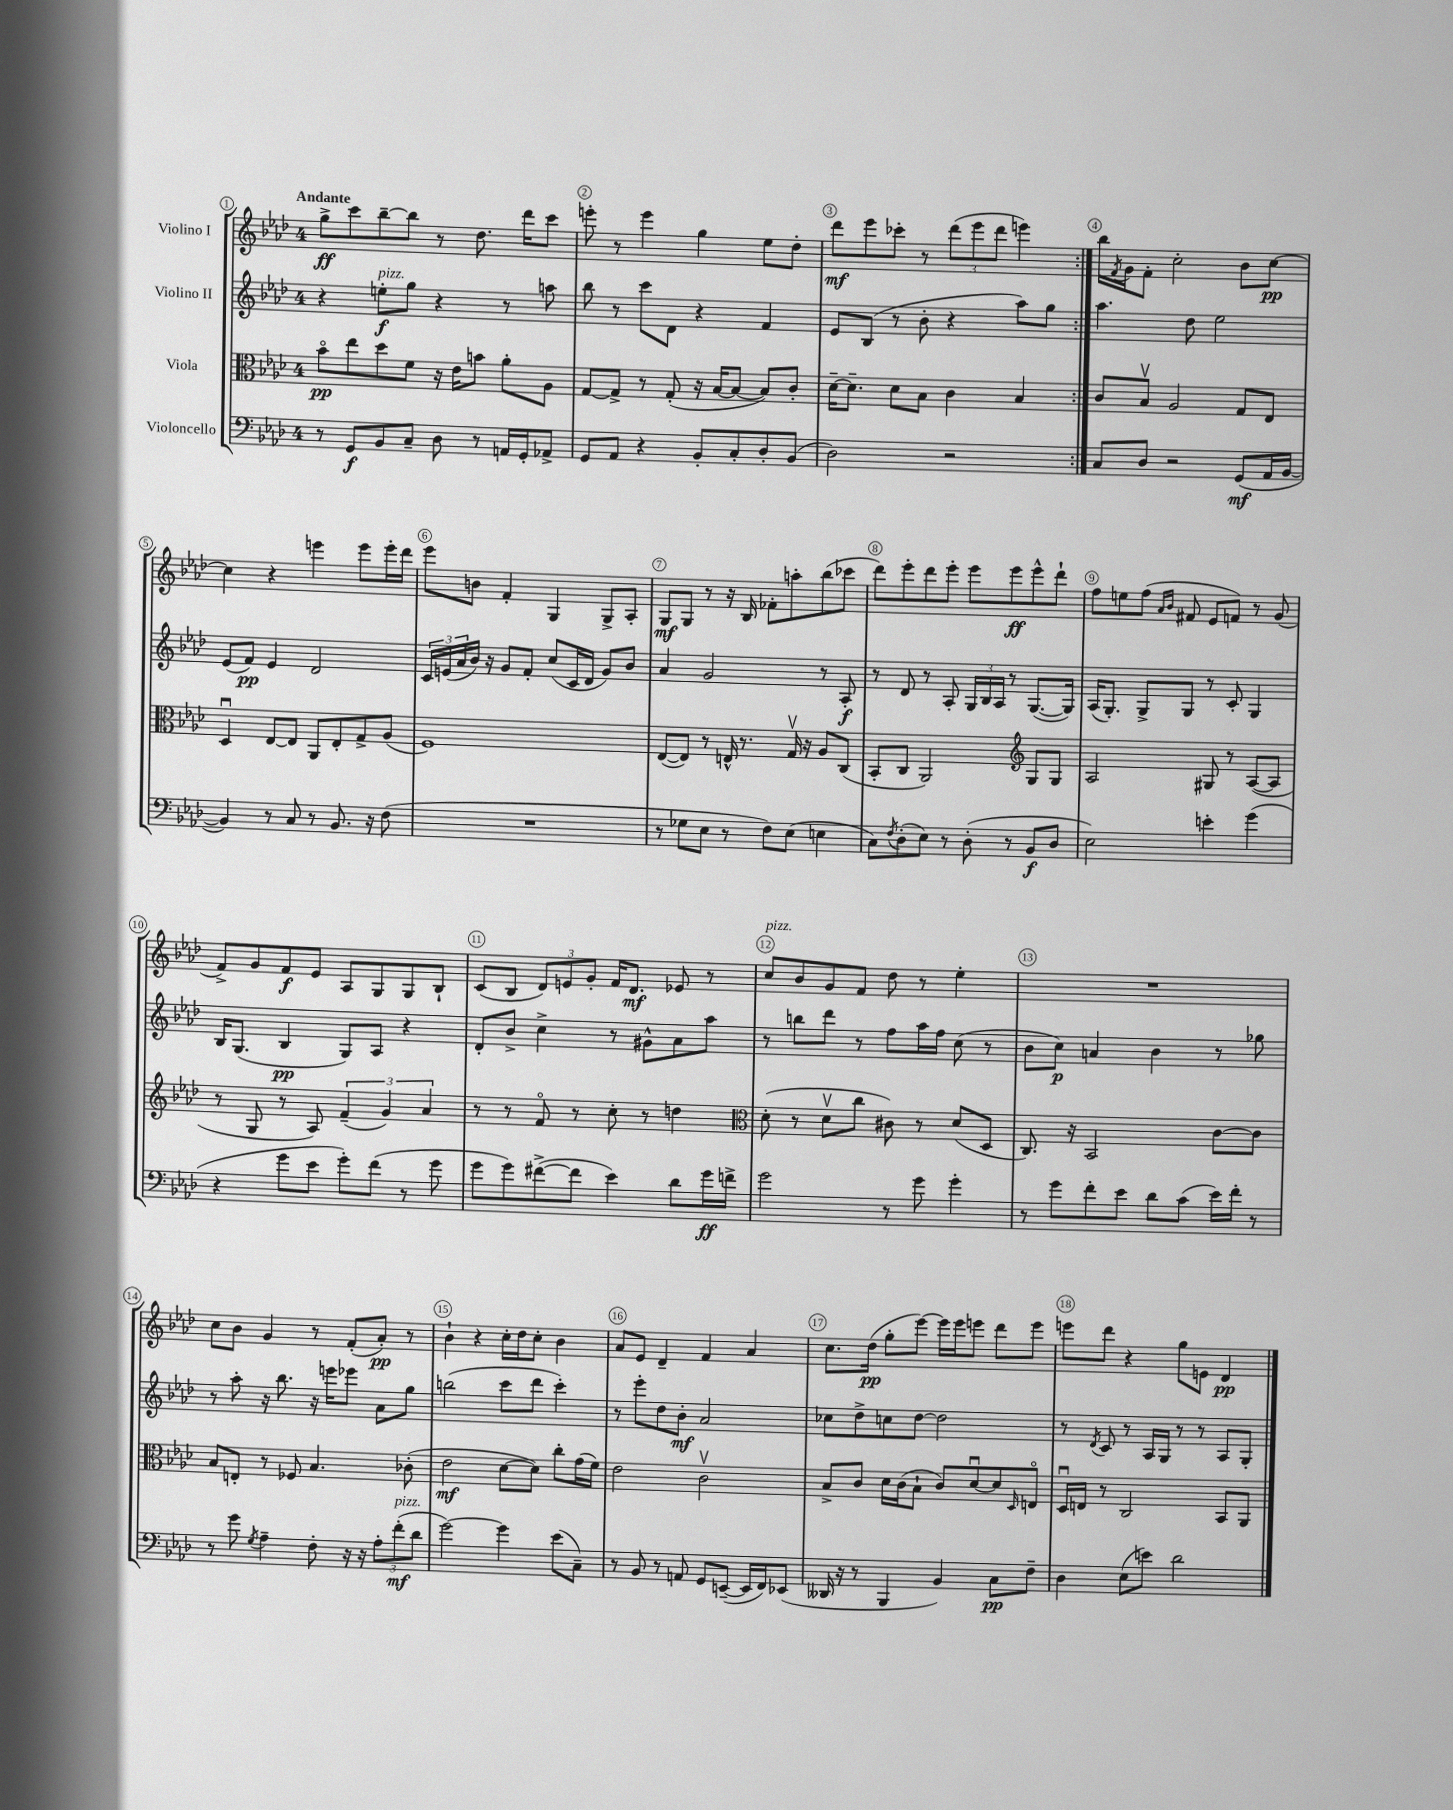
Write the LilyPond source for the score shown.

<<
\new StaffGroup <<
\new Staff = "s0" \with { instrumentName = "Violino I" } {
    \clef treble \key aes \major \once \override Staff.TimeSignature.style = #'single-digit \time 4/4 \tempo "Andante"
    \repeat volta 2 { g''8->\ff c'''8 bes''8~-- bes''8 r8 des''8. des'''16 c'''8 |
    e'''8-. r8 e'''4 g''4 ees''8 des''8-. |
    des'''8\mf ees'''8 ces'''8-. r8 \tuplet 3/2 { des'''8( ees'''8 des'''8 } e'''4) | }
    bes''16 \acciaccatura { f'8 } g'16 f'8-. c''2-. bes'8 c''8~\pp |
    c''4 r4 e'''4 e'''8 e'''16-. des'''16 |
    ees'''8 b'8 f'4-. g4 g8-> aes8-. |
    g8\mf g8 r8 r16 bes16 fes'8-. a''8-. bes''8( ces'''8 |
    des'''8) ees'''8-. des'''8 ees'''8-. ees'''8 ees'''8\ff ees'''8-^ des'''8-! |
    f''8 e''8 f''8( \grace { aes'16 bes'16 } fis'8 ees'8 f'8) r8 g'8( |
    f'8->) g'8 f'8\f ees'8 aes8 g8 g8 bes8-! |
    c'8( bes8 \tuplet 3/2 { des'8) e'8 g'8-. } f'16 des'8.\mf ees'8 r8 |
    c''8^\markup { \italic "pizz." } bes'8 g'8 f'8 des''8 r8 ees''4-. |
    R1 |
    c''8 bes'8 g'4 r8 f'8-.( aes'8-.\pp) r8 |
    bes'4-! r4 c''16-. des''16 c''8-. bes'4 |
    aes'8 ees'8 des'4-- f'4 aes'4 |
    c''8. des''16\pp( g''8-. ees'''8~) ees'''16 ees'''16 e'''8 des'''8 e'''8 |
    e'''8 des'''8 r4 g''8 e'8 des'4\pp \bar "|." |
}
\new Staff = "s1" \with { instrumentName = "Violino II" } {
    \clef treble \key aes \major \once \override Staff.TimeSignature.style = #'single-digit \time 4/4
    \repeat volta 2 { r4 e''8-.\f^\markup { \italic "pizz." } g''8 r4 r8 a''8 |
    bes''8 r8 c'''8 des'8 r4 f'4 |
    ees'8 bes8( r8 bes'8-. r4 aes''8) g''8 | }
    aes''4. des''8 ees''2 |
    ees'8( f'8\pp) ees'4 des'2 |
    \tuplet 3/2 { c'16 e'16( aes'16 } bes'16) r16 g'8 f'8-. c''8( c'16 des'16 g'8) bes'8 |
    aes'4 g'2 r8 aes8-.\f |
    r8 des'8 r8 aes8-. \tuplet 3/2 { g16 bes16 aes16 } r8 g8.~( g16) |
    aes16( g8.-.) g8-> g8 r8 c'8-. g4 |
    bes16 g8.( bes4\pp g8) aes8 r4 |
    des'8-. bes'8-> c''4-> r8 gis'8-^ aes'8 aes''8 |
    r8 b''8 des'''8 r8 f''8 aes''16 f''16 c''8( r8 |
    bes'8 c''8\p) a'4 bes'4 r8 ges''8 |
    r8 aes''8-. r16 bes''8. r16 e'''16 ees'''8 aes'8 g''8 |
    b''2( c'''8 des'''8 c'''4-.) |
    r8 ees'''8-. des''8 bes'8-.\mf aes'2 |
    ces''8 des''8-> c''8 des''8~ des''2 |
    r8 \acciaccatura { des'8 } c'8 r8 aes16 g16 r8 r8 aes8 g8-. \bar "|." |
}
\new Staff = "s2" \with { instrumentName = "Viola" } {
    \clef alto \key aes \major \once \override Staff.TimeSignature.style = #'single-digit \time 4/4
    \repeat volta 2 { bes'8\flageolet\pp ees''8 des''8 f'8 r16 ees'16 b'8 aes'8-. aes8 |
    g8~ g8-> r8 g8-.( r16 bes16~ bes8~ bes8) c'8-. |
    des'16~-- des'8.-- des'8 bes8 c'4 bes4 | }
    c'8 bes8\upbow aes2 g8 ees8 |
    des4\downbow ees8~ ees8 aes,8 ees8-. g8-> aes8( |
    f1) |
    ees8~( ees8) r8 e16-^ r8. g16\upbow r16 aes8 c8( |
    bes,8-. c8 aes,2) \clef treble g8 g8 |
    aes2 gis8 r8 aes8~( aes8 |
    r8 g8 r8 aes8) \tuplet 3/2 { f'4--( g'4) aes'4 } |
    r8 r8 f'8\flageolet r8 c''8-. r8 d''4 |
    \clef alto des'8-.( r8 des'8\upbow c''8 cis'8) r8 des'8( des8 |
    c8.) r16 bes,2 c'8~ c'8 |
    bes8 e8-. r8 fes8 bes4. ces'8-.( |
    ees'2\mf des'8~ des'8) c''8-. g'16( f'16) |
    ees'2 c'2\upbow |
    bes8-> c'8 des'16 c'16( bes8-! c'8) des'8~\downbow des'8 \grace { des16 } e8\flageolet |
    des16\downbow e16 r8 c2 bes,8 aes,8 \bar "|." |
}
\new Staff = "s3" \with { instrumentName = "Violoncello" } {
    \clef bass \key aes \major \once \override Staff.TimeSignature.style = #'single-digit \time 4/4
    \repeat volta 2 { r8 g,8\f bes,8 c8-- des8 r8 a,16 g,16-. aes,8-> |
    g,8 aes,8 r4 bes,8-. c8-. des8-. bes,8( |
    des2) r2 | }
    c8 des8 r2 g,8\mf( aes,16 bes,16~ |
    bes,4) r8 c8 r8 bes,8. r16 f8( |
    R1 |
    r8 ges8 ees8 r8 f8) ees8( e4 |
    c8) \acciaccatura { f8 } des8-.( ees8) r8 des8-.( r8 bes,8\f des8 |
    ees2) e'4-. g'4( |
    r4 g'8 ees'8 g'8-.) f'8( r8 g'8 |
    g'8 g'8) fis'8~->( fis'8 ees'4) des'8 g'16\ff f'16-> |
    g'2 r8 g'8 g'4-. |
    r8 g'8 f'8-. ees'8 des'8 c'8( ees'16) f'16-. r8 |
    r8 g'8 \acciaccatura { g8 } aes4-- f8-. r16 r16 \tuplet 3/2 { aes8-. f'8-.\mf^\markup { \italic "pizz." }( des'8 } |
    g'2~) g'4 ees'8( c8--) |
    r8 bes,8 r8 a,8 g,8 e,8~--( e,16 f,16) ees,8( |
    deses,16 r16 r8 bes,,4 bes,4) c8\pp f8-- |
    des4 ees8( e'8) des'2 \bar "|." |
}
>>
>>
\layout { \context { \Score \override BarNumber.break-visibility = ##(#f #t #t) barNumberVisibility = #all-bar-numbers-visible \override BarNumber.stencil = #(make-stencil-circler 0.1 0.3 ly:text-interface::print) } }
